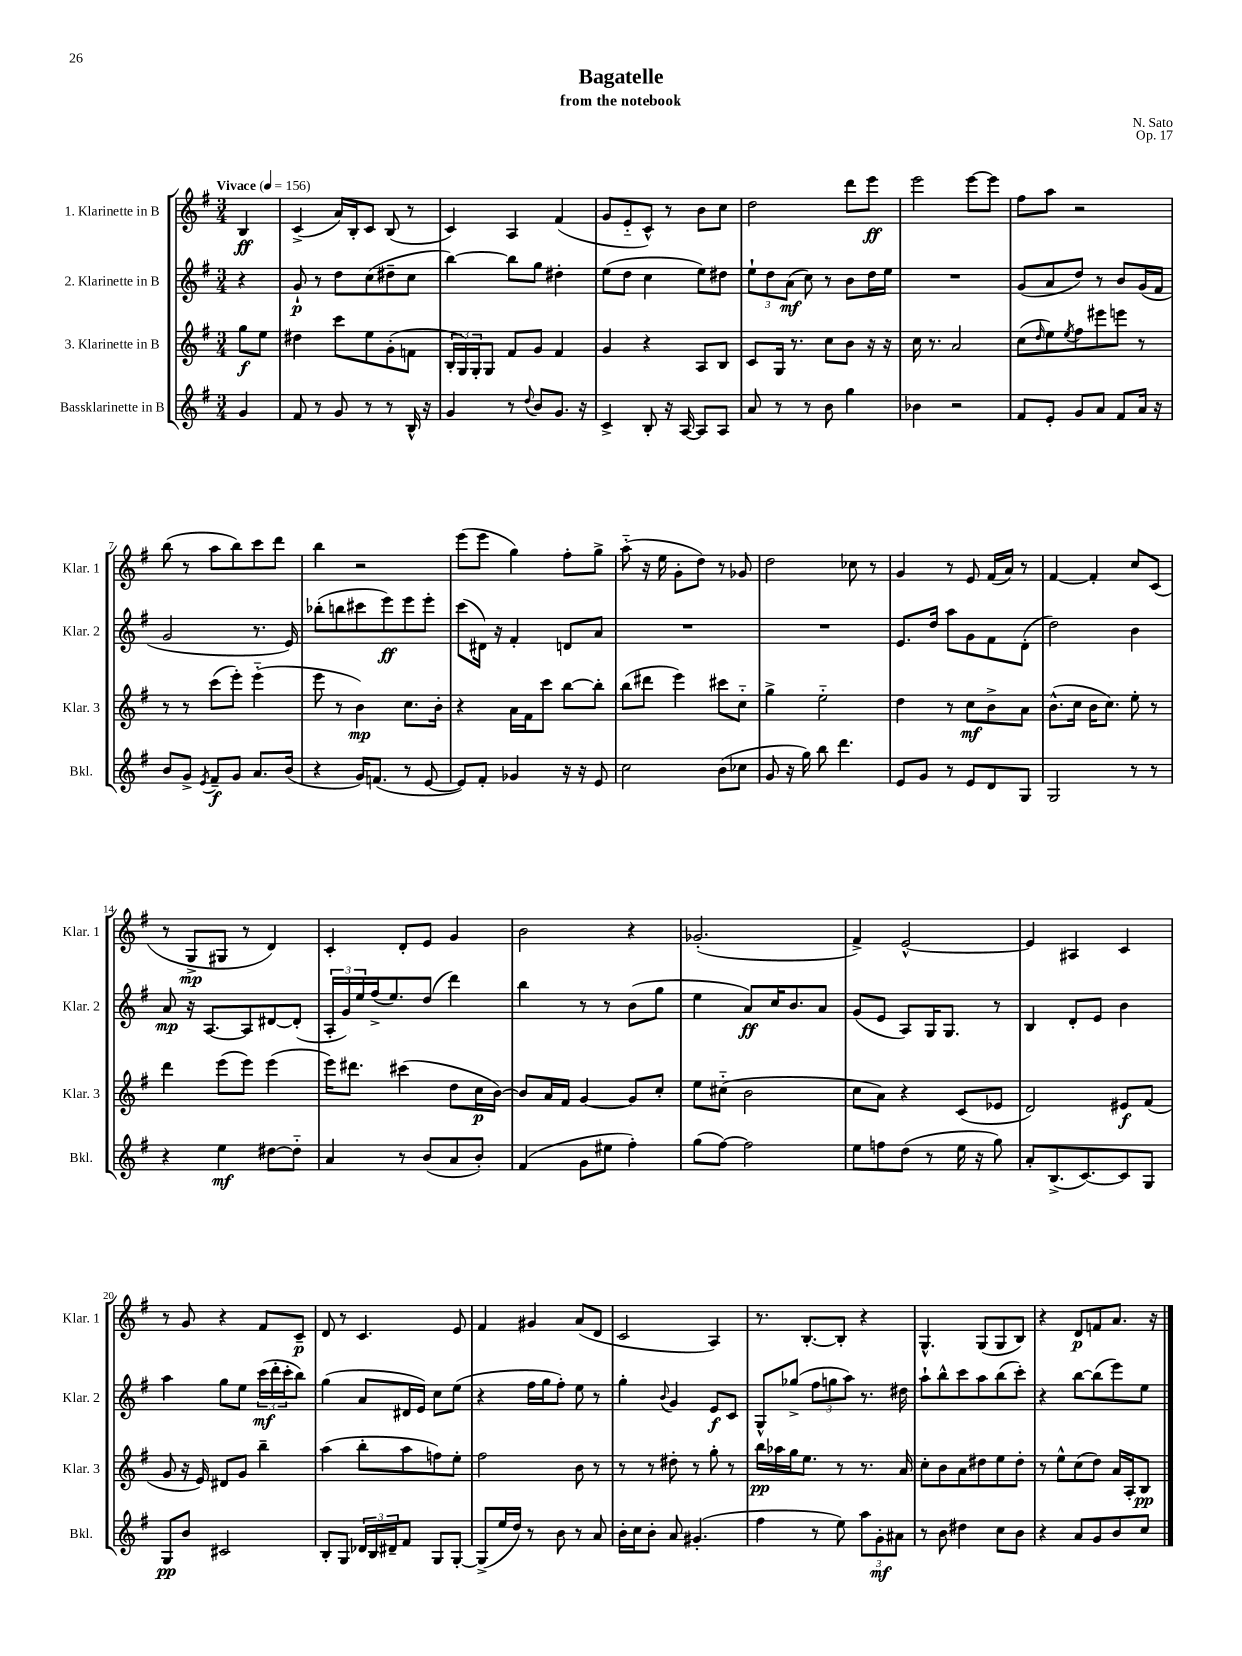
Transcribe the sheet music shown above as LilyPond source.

\header { title = "Bagatelle" composer = "N. Sato" subtitle = "from the notebook" opus = "Op. 17" }
<<
\new StaffGroup <<
\new Staff = "s0" \with { instrumentName = "1. Klarinette in B" shortInstrumentName = "Klar. 1" } {
    \clef treble \key g \major \numericTimeSignature \time 3/4 \partial 4 \tempo "Vivace" 4 = 156
    b4\ff |
    c'4->( a'16) b16-. c'8 b8( r8 |
    c'4) a4 fis'4( |
    g'8 e'8-_ c'8-^) r8 b'8 c''8 |
    d''2 d'''8 e'''8\ff |
    e'''2 e'''8~ e'''8 |
    fis''8 a''8 r2 |
    b''8( r8 a''8 b''8) c'''8 d'''8 |
    b''4 r2 |
    e'''8( e'''8 g''4) fis''8-. g''8-> |
    a''8-_( r16 e''16 g'8-. d''8) r8 ges'8 |
    d''2 ces''8 r8 |
    g'4 r8 e'8 fis'16( a'16) r8 |
    fis'4~ fis'4-. c''8 c'8( |
    r8 g8->\mp gis8 r8 d'4) |
    c'4-. d'8-. e'8 g'4 |
    b'2 r4 |
    ges'2.-.( |
    fis'4->) e'2~-^ |
    e'4 ais4 c'4 |
    r8 g'8 r4 fis'8 c'8--\p |
    d'8 r8 c'4. e'8 |
    fis'4 gis'4 a'8( d'8 |
    c'2 a4) |
    r8. b8.~-. b8-. r4 |
    g4.-^ g8( g8 b8) |
    r4 d'8\p f'8 a'8. r16 \bar "|." |
}
\new Staff = "s1" \with { instrumentName = "2. Klarinette in B" shortInstrumentName = "Klar. 2" } {
    \clef treble \key g \major \numericTimeSignature \time 3/4 \partial 4
    r4 |
    g'8-!\p r8 d''8 c''8( dis''8-- c''8 |
    b''4~) b''8 g''8 dis''4-. |
    e''8( d''8 c''4 e''8) dis''8 |
    \tuplet 3/2 { e''8-! d''8 a'8\mf( } c''8) r8 b'8 d''16 e''16 |
    R2. |
    g'8( a'8 d''8) r8 b'8 g'16( fis'16 |
    g'2 r8. e'16) |
    bes''8-.( b''8 cis'''8 e'''8\ff) e'''8 e'''8-. |
    c'''8( dis'16) r16 fis'4-. d'8 a'8 |
    R2. |
    R2. |
    e'8. d''16 a''8 g'8 fis'8 d'8-.( |
    d''2) b'4 |
    a'8\mp r16 a8.~ a8 dis'8~ dis'8-.( |
    \tuplet 3/2 { a16-. g'16) e''16 } fis''16->( e''8.) d''8( d'''4) |
    b''4 r8 r8 b'8( g''8 |
    e''4 a'8\ff) c''16 b'8. a'8 |
    g'8( e'8 a8) g16 g8. r8 |
    b4 d'8-. e'8 b'4 |
    a''4 g''8 e''8 \tuplet 3/2 { c'''16\mf( d'''16-. c'''16-. } b''8) |
    g''4( a'8 dis'16 e'16) c''8 e''8( |
    r4 fis''16 g''16 fis''8-.) e''8 r8 |
    g''4-. \appoggiatura { b'8 } g'4 e'8\f c'8 |
    g8-^ ges''8->( \tuplet 3/2 { fis''8 g''8 a''8) } r8. dis''16 |
    a''8-! b''8-^ c'''8 a''8 b''8( c'''8-.) |
    r4 b''8~ b''8( e'''8) e''8 \bar "|." |
}
\new Staff = "s2" \with { instrumentName = "3. Klarinette in B" shortInstrumentName = "Klar. 3" } {
    \clef treble \key g \major \numericTimeSignature \time 3/4 \partial 4
    g''8\f e''8 |
    dis''4 c'''8 e''8 g'8-.( f'8 |
    \tuplet 3/2 { b16-. g16) g16-. } g8 fis'8 g'8 fis'4 |
    g'4 r4 a8 b8 |
    c'8 g16 r8. c''8 b'8 r16 r16 |
    c''16 r8. a'2 |
    c''8( \grace { d''16 } e''8) \acciaccatura { e''8 } fis''8 eis'''8 e'''8 r8 |
    r8 r8 c'''8( e'''8-.) e'''4-_( |
    e'''8 r8 b'4\mp) c''8. b'16-. |
    r4 a'16 fis'16 c'''8 b''8~ b''8-. |
    b''8( dis'''8 e'''4) cis'''8 c''8-_ |
    g''4-> e''2-_ |
    d''4 r8 c''8\mf b'8-> a'8 |
    b'8.-^( c''16 b'16 c''8.) e''8-. r8 |
    d'''4 e'''8( e'''8) e'''4( |
    e'''16) dis'''8. cis'''4( d''8 c''16\p b'16~) |
    b'8 a'16 fis'16 g'4~ g'8 c''8-. |
    e''8 cis''8-_( b'2 |
    c''8 a'8) r4 c'8( ees'8 |
    d'2) eis'8\f fis'8( |
    g'8 r16 e'16) dis'8 g'8 b''4-- |
    a''4( b''8-. a''8 f''8) e''8-. |
    fis''2 b'8 r8 |
    r8 r8 dis''8-. r8 g''8-. r8 |
    b''16\pp aes''16 g''16 e''8. r8 r8. a'16 |
    c''8-. b'8 a'8 dis''8 e''8 dis''8-. |
    r8 e''8-^ c''8( d''8) a'16 a16-. b8\pp \bar "|." |
}
\new Staff = "s3" \with { instrumentName = "Bassklarinette in B" shortInstrumentName = "Bkl." } {
    \clef treble \key g \major \numericTimeSignature \time 3/4 \partial 4
    g'4 |
    fis'8 r8 g'8 r8 r8 b16-^ r16 |
    g'4 r8 \appoggiatura { d''8 } b'8 g'8. r16 |
    c'4-> b8-. r16 a16~ a8 a8 |
    a'8 r8 r8 b'8 g''4 |
    bes'4 r2 |
    fis'8 e'8-. g'8 a'8 fis'8 a'16 r16 |
    b'8 g'8-> \acciaccatura { e'8 } fis'8--\f g'8 a'8. b'16( |
    r4 g'16) f'8.( r8 e'8~ |
    e'8) fis'8-. ges'4 r16 r16 e'8 |
    c''2 b'8( ces''8 |
    g'8 r16 g''16) b''8 d'''4. |
    e'8 g'8 r8 e'8 d'8 g8 |
    g2 r8 r8 |
    r4 e''4\mf dis''8~ dis''8-_ |
    a'4 r8 b'8( a'8 b'8-.) |
    fis'4( g'8 eis''8 fis''4-.) |
    g''8( fis''8~) fis''2 |
    e''8 f''8 d''8( r8 e''16 r16 g''8) |
    a'8-. b8.->( c'8.~) c'8 g8 |
    g8\pp b'8 cis'2 |
    b8-. g8 \tuplet 3/2 { des'16 b16 dis'16-- } fis'8 g8 g8~-. |
    g8->( e''16 d''16) r8 b'8 r8 a'8 |
    b'16-. c''16 b'8-. a'8 gis'4.-.( |
    fis''4 r8 e''8) \tuplet 3/2 { a''8 g'8-.\mf ais'8 } |
    r8 b'8 dis''4 c''8 b'8 |
    r4 a'8 g'8 b'8 c''8 \bar "|." |
}
>>
>>
